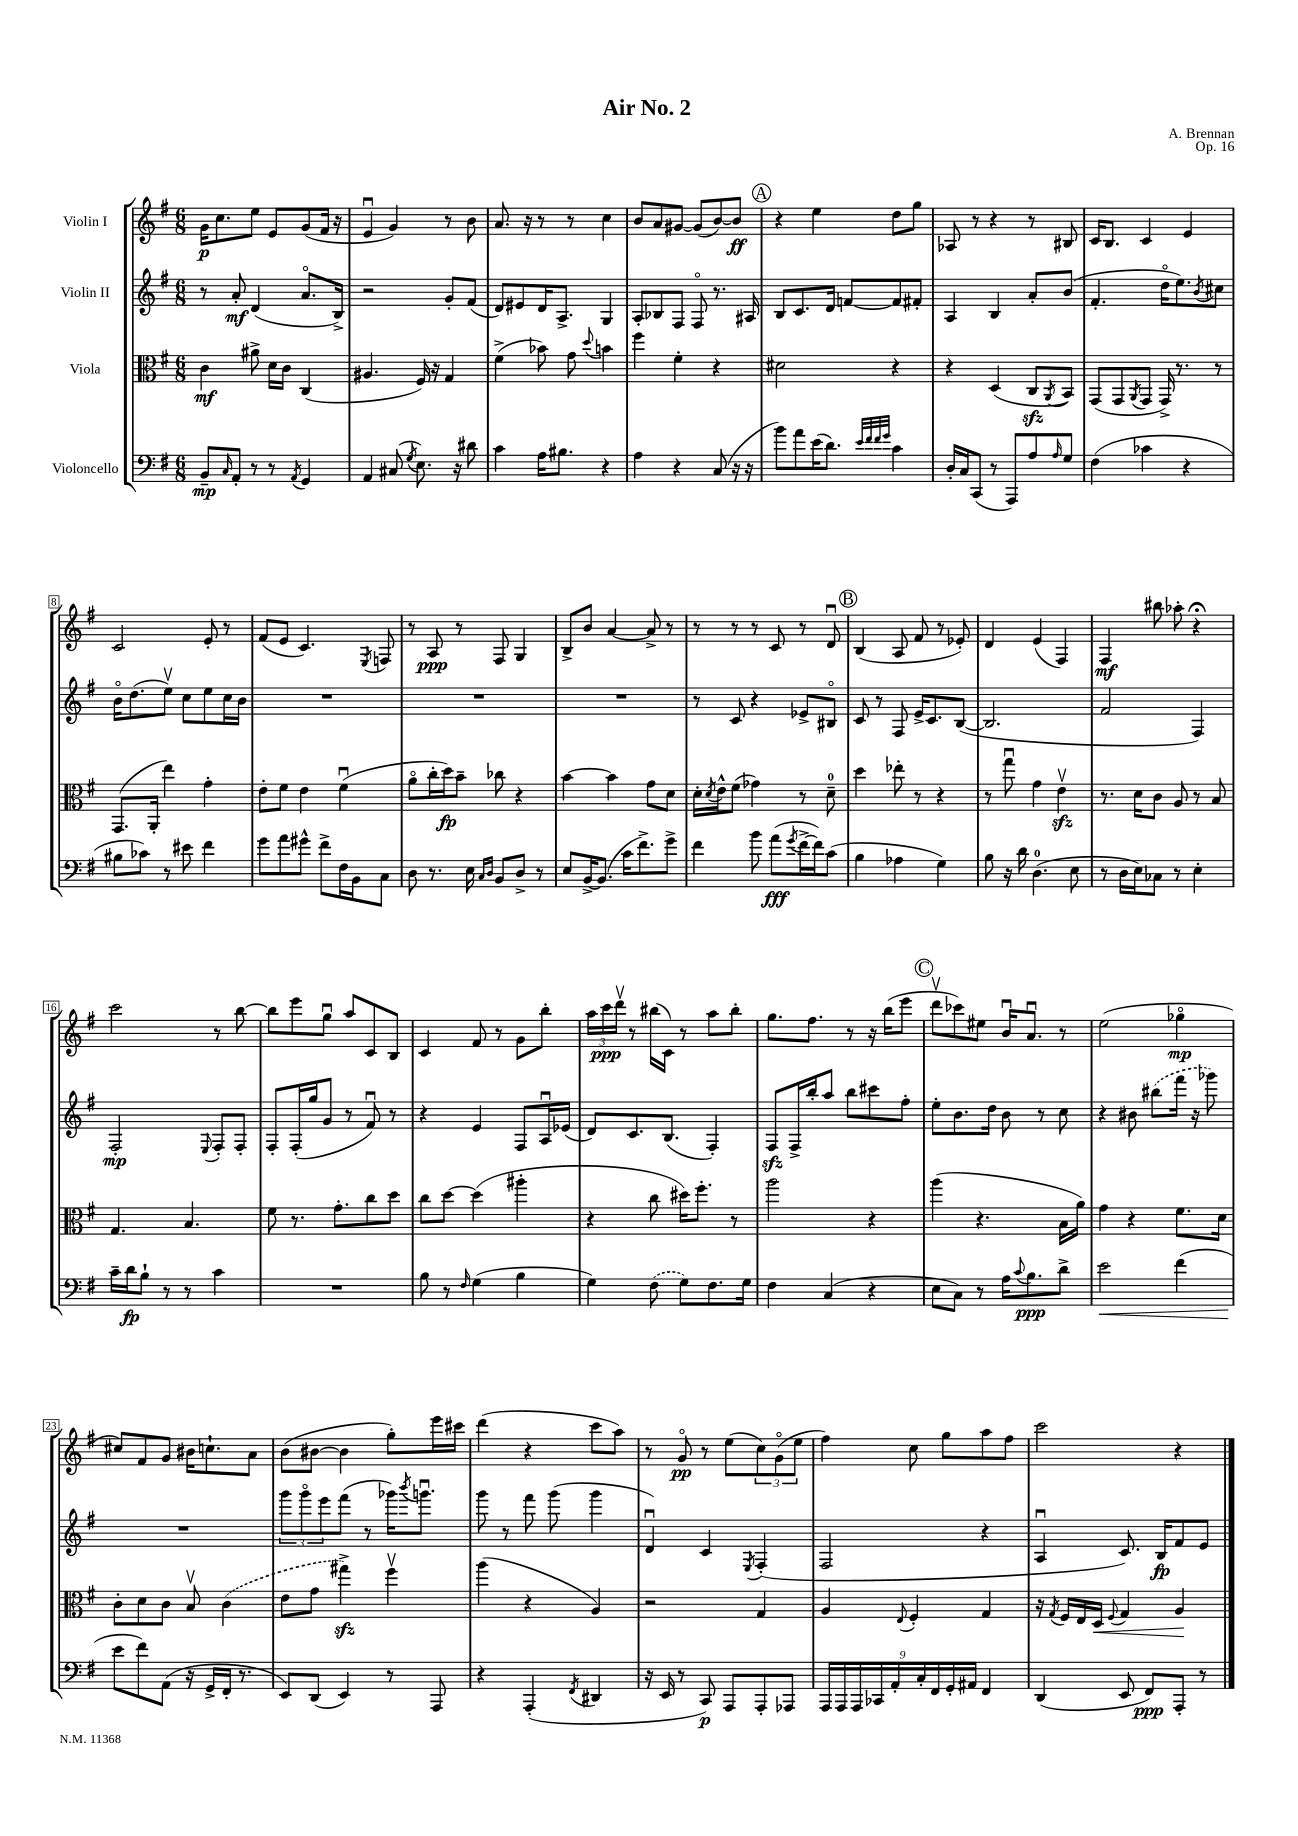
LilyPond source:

\header { title = "Air No. 2" composer = "A. Brennan" opus = "Op. 16" }
<<
\new StaffGroup <<
\new Staff = "s0" \with { instrumentName = "Violin I" } {
    \clef treble \key g \major \numericTimeSignature \time 6/8
    g'16\p c''8. e''8 e'8 g'8( fis'16 r16 |
    e'4\downbow g'4) r8 b'8 |
    a'8. r16 r8 r8 c''4 |
    b'8 a'8 gis'8~ gis'8( b'8~) b'8\ff |
    \mark \markup { \circle "A" } r4 e''4 d''8 g''8 |
    aes8 r8 r4 r8 bis8 |
    c'16 b8. c'4 e'4 |
    c'2 e'8-. r8 |
    fis'8( e'8 c'4.) \acciaccatura { e8 } f8 |
    r8 a8\ppp r8 fis8 g4 |
    b8-> b'8 a'4~ a'8-> r8 |
    r8 r8 r8 c'8 r8 d'8\downbow |
    \mark \markup { \circle "B" } b4( a8 fis'8 r8 ees'8-.) |
    d'4 e'4( fis4) |
    fis4\mf bis''8 aes''8-. r4\fermata |
    c'''2 r8 b''8~ |
    b''8 e'''8 g''8\downbow a''8 c'8 b8 |
    c'4 fis'8 r8 g'8 b''8-. |
    \tuplet 3/2 { a''16 c'''16\ppp d'''16\upbow } r8 bis''16( c'16) r8 a''8 bis''8-. |
    g''8. fis''8. r8 r16 b''16( e'''8 |
    \mark \markup { \circle "C" } d'''8\upbow ces'''8) eis''8 b'16\downbow a'8.\downbow r8 |
    e''2( ges''4\flageolet\mp |
    cis''8) fis'8 g'8 bis'16 c''8.-! a'8 |
    b'8( bis'8~ bis'4 g''8-.) e'''16 cis'''16 |
    d'''4( r4 c'''8 a''8) |
    r8 g'8\flageolet\pp r8 e''8( \tuplet 3/2 { c''8) g'8\flageolet( e''8 } |
    fis''4) c''8 g''8 a''8 fis''8 |
    c'''2 r4 \bar "|." |
}
\new Staff = "s1" \with { instrumentName = "Violin II" } {
    \clef treble \key g \major \numericTimeSignature \time 6/8
    r8 a'8-.\mf d'4( a'8.\flageolet b16->) |
    r2 g'8-. fis'8( |
    d'8) eis'8 d'16 a8.-> g4 |
    a8-. bes8 fis8 fis8\flageolet r8. ais16 |
    \mark \markup { \circle "A" } b8 c'8. d'16 f'8~ f'8 fis'8-. |
    a4 b4 a'8-. b'8( |
    fis'4.-. d''16\flageolet e''8.) \acciaccatura { b'8 } cis''8 |
    b'16\flageolet d''8.( e''8\upbow) c''8 e''8 c''16 b'16 |
    R2. |
    R2. |
    R2. |
    r8 c'8 r4 ees'8-> bis8\flageolet |
    \mark \markup { \circle "B" } c'8 r8 fis8 e'16-> c'8. b8~( |
    b2. |
    fis'2 fis4) |
    fis2-.\mp \appoggiatura { e8 } fis8-. fis8-. |
    fis8-. fis16-.( g''16 g'8 r8 fis'8\downbow) r8 |
    r4 e'4 fis8 a16\downbow ees'16( |
    d'8) c'8. b8.( fis4-.) |
    fis8\sfz fis16-> b''16-. a''8 b''8 cis'''8 fis''8-. |
    \mark \markup { \circle "C" } e''8-. b'8. d''16 b'8 r8 c''8 |
    r4 bis'8 \once \slurDashed bis''8( fis'''16 r16 ges'''8) |
    R2. |
    \tuplet 3/2 { g'''8 g'''8\flageolet e'''8 } fis'''8( r8 ges'''16) \acciaccatura { b'''8 } g'''8.\downbow |
    g'''8 r8 fis'''8 g'''8( g'''4 |
    d'4\downbow) c'4 \acciaccatura { e8 } fis4-.( |
    fis2 r4 |
    a4\downbow c'8.) b16\fp fis'8 e'8 \bar "|." |
}
\new Staff = "s2" \with { instrumentName = "Viola" } {
    \clef alto \key g \major \numericTimeSignature \time 6/8
    c'4\mf ais'8-> d'16 c'16 c4( |
    ais4. fis16) r16 g4 |
    fis'4->( bes'8) g'8 \appoggiatura { d''8 } b'4 |
    fis''4 fis'4-. r4 |
    \mark \markup { \circle "A" } dis'2 r4 |
    r4 d4( c8\sfz \acciaccatura { a,8 } b,8) |
    g,8( g,8 \acciaccatura { a,8 } g,8 g,16->) r8. r8 |
    g,8.( a,16-. e''4) g'4-. |
    e'8-. fis'8 e'4 fis'4\downbow( |
    a'8\flageolet c''16-. d''16\fp) b'8-- ces''8 r4 |
    b'4~ b'4 g'8 d'8 |
    d'16-. \acciaccatura { d'8 } e'16-^ fis'8( ges'4) r8 d'8-0-- |
    \mark \markup { \circle "B" } d''4 ees''8-. r8 r4 |
    r8 g''8\downbow g'4 e'4\upbow\sfz |
    r8. d'16 c'8 a8 r8 b8 |
    g4. b4. |
    fis'8 r8. g'8.-. c''8 d''8 |
    c''8 d''8~ d''4( ais''4-. |
    r4 c''8 dis''16) fis''8.-. r8 |
    a''2 r4 |
    \mark \markup { \circle "C" } a''4( r4. b16 a'16) |
    g'4 r4 fis'8. d'16 |
    c'8-. d'8 c'8 b8\upbow \once \slurDashed c'4( |
    e'8 g'8 gis''4->\sfz) fis''4\upbow |
    a''4( r4 a4) |
    r2 g4 |
    a4 \appoggiatura { e8 } fis4-. g4 |
    r16 \acciaccatura { g8 } fis16 e16 d16\< \appoggiatura { fis8 } g4 a4\! \bar "|." |
}
\new Staff = "s3" \with { instrumentName = "Violoncello" } {
    \clef bass \key g \major \numericTimeSignature \time 6/8
    b,8--\mp \grace { c16 } a,8-. r8 r8 \acciaccatura { a,8 } g,4 |
    a,4 cis8( \acciaccatura { g8 } e8.) r16 dis'8 |
    c'4 a16 bis8. r4 |
    a4 r4 c8( r16 r16 |
    \mark \markup { \circle "A" } b'8) a'8 e'16( d'8.) \grace { e'32 fis'32 fis'32 g'32 } c'4 |
    d16-. c16 c,8( r8 a,,8) a8 \grace { a16 } g8 |
    fis4( ces'4 r4 |
    bis8 ces'8) r8 eis'8 fis'4 |
    g'8 a'8 gis'8-^ fis'8-> fis16 b,16 c8 |
    d8 r8. e16 \grace { c16 d16 } b,8 d8-> r8 |
    e8 b,16~-> b,8.( c'16 fis'8.->) g'8-> |
    fis'4 b'8 a'8\fff( \acciaccatura { g'8 } fis'16~-> fis'16) c'8( |
    \mark \markup { \circle "B" } b4 aes4 g4) |
    b8 r16 d'16 d4.-0( e8 |
    r8 d16 e16) ces8 r8 e4-. |
    c'16-- d'16\fp b8-! r8 r8 c'4 |
    R2. |
    b8 r8 \grace { fis16 } g4( b4 |
    g4) \once \slurDashed fis8( g8) fis8. g16 |
    fis4 c4( r4 |
    \mark \markup { \circle "C" } e8 c8) r8 a16 \appoggiatura { c'8 } b8.\ppp d'8-> |
    e'2\< fis'4( |
    e'8\! fis'8) a,8( r16 g,16-> fis,16-. r8. |
    e,8) d,8( e,4) r8 a,,8 |
    r4 a,,4-.( \acciaccatura { fis,8 } dis,4 |
    r16 e,16 r8 c,8\p) a,,8 a,,8-. aes,,8 |
    \tuplet 9/8 { a,,16 a,,16 a,,16 ces,16 a,16-. c16-. fis,16 g,16-. ais,16 } fis,4 |
    d,4( e,8 fis,8\ppp) a,,8-. r8 \bar "|." |
}
>>
>>
\layout { \context { \Score \override BarNumber.stencil = #(make-stencil-boxer 0.1 0.3 ly:text-interface::print) } }
